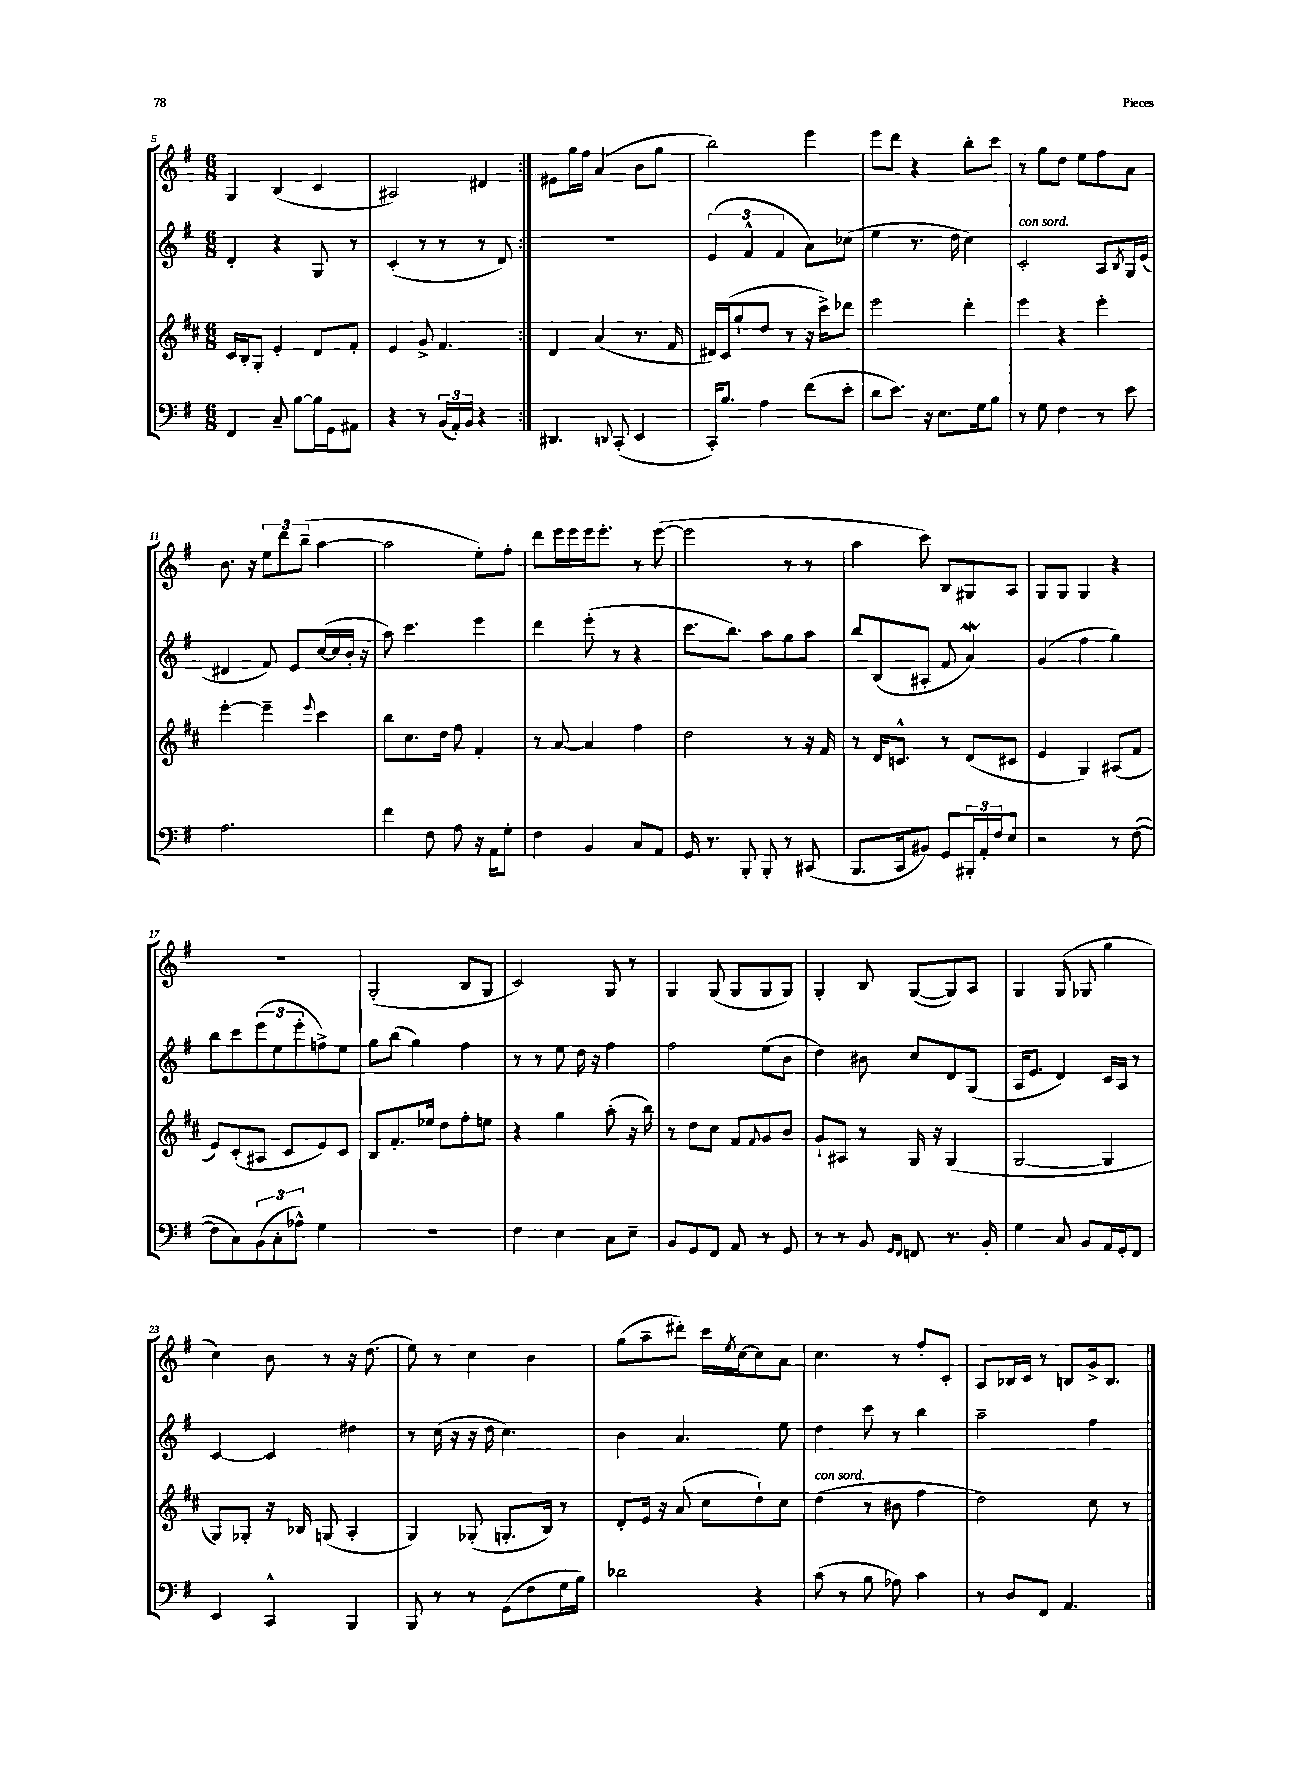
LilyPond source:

<<
\new StaffGroup <<
\new Staff = "s0" {
    \clef treble \key g \major \numericTimeSignature \time 6/8
    \repeat volta 2 { g4 b4( c'4 |
    ais2) dis'4 | }
    eis'8 g''16 fis''16 a'4( b'8 g''8 |
    b''2) e'''4 |
    e'''8 d'''8 r4 b''8-. c'''8 |
    r8 g''8 d''8 e''8 fis''8 a'8 |
    b'8. r16 \tuplet 3/2 { e''8 d'''8 b''8--( } a''4~ |
    a''2 e''8-.) fis''8-. |
    d'''8 e'''16 e'''16 e'''16 e'''8.-. r8 e'''8~( |
    e'''2 r8 r8 |
    a''4 c'''8) b8 gis8 a8 |
    g8 g8 g4 r4 |
    R2. |
    g2-.( b8 g8 |
    c'2) g8 r8 |
    g4 g8( g8 g8 g8) |
    g4-. b8 g8~( g8) a8 |
    g4 g8( ges8 g''4 |
    c''4) b'8 r8 r16 d''8.( |
    e''8) r8 c''4 b'4 |
    g''8( a''8-- dis'''8-.) c'''16 \acciaccatura { e''8 } c''16~ c''8 a'8 |
    c''4. r8 fis''8-. c'8-. |
    a8 bes16 c'16 r8 b8 g'16-> b8. \bar "|." |
}
\new Staff = "s1" {
    \clef treble \key g \major \numericTimeSignature \time 6/8
    \repeat volta 2 { d'4-. r4 g8 r8 |
    c'4-.( r8 r8 r8 d'8) | }
    R2. |
    \tuplet 3/2 { e'4( fis'4-^ fis'4 } a'8) ces''8( |
    e''4 r8. d''16 c''4) |
    c'2-.^\markup { \italic "con sord." } a8 \acciaccatura { b8 } g16 e'16( |
    dis'4 fis'8) e'8 c''16~( c''16 b'16-. r16 |
    a''8) c'''4. e'''4 |
    d'''4 e'''8-.( r8 r4 |
    c'''8. b''8.) a''8 g''8 a''8 |
    b''8 b8( ais8-. fis'8 a'4\mordent) |
    g'4( fis''4 g''4) |
    b''8 c'''8 \tuplet 3/2 { e'''8( e''8 e'''8-. } f''8->) e''8 |
    g''8 b''8( g''4) fis''4 |
    r8 r8 e''8 d''16 r16 fis''4 |
    fis''2 e''8( b'8 |
    d''4) bis'8 c''8 d'8 g8( |
    a16 e'8. d'4) c'16 a16 r8 |
    c'4~ c'4 dis''4 |
    r8 c''16( r16 r16 d''16 c''4.) |
    b'4 a'4. e''8 |
    d''4 c'''8 r8 b''4 |
    a''2-- fis''4 \bar "|." |
}
\new Staff = "s2" {
    \clef treble \key d \major \numericTimeSignature \time 6/8
    \repeat volta 2 { cis'16 b16-. g8-. e'4-. d'8 fis'8-. |
    e'4 g'8-> fis'4. | }
    d'4 a'4( r8. fis'16 |
    dis'16) cis'16( g''8-! d''8 r8 r16 cis'''16->) des'''8 |
    e'''2 d'''4-. |
    e'''4 r4 e'''4-. |
    e'''4~-. e'''4-- \appoggiatura { e'''8 } cis'''4 |
    b''8 cis''8. d''16 fis''8 fis'4-. |
    r8 a'8~ a'4 fis''4 |
    d''2 r8 r16 fis'16 |
    r8 d'16 c'8.-^ r8 d'8( cis'8 |
    e'4 g4) ais8( fis'8 |
    e'8) cis'8-.( ais8 cis'8 e'8) cis'8 |
    b8 fis'8.-. ees''16 d''8 fis''8-. e''8 |
    r4 g''4 a''8-.( r16 b''16) |
    r8 d''8 cis''8 fis'8 \appoggiatura { fis'8 } g'8 b'8 |
    g'8-! ais8 r8 g16 r16 g4( |
    g2~ g4 |
    g8) ges8-. r16 bes16 g8( a4-. |
    g4) ges8-.( g8.-. b16) r8 |
    d'8-. e'16 r16 a'8( cis''8 d''8-!) cis''8 |
    d''4^\markup { \italic "con sord." }( r8 bis'8 fis''4 |
    d''2) cis''8 r8 \bar "|." |
}
\new Staff = "s3" {
    \clef bass \key g \major \numericTimeSignature \time 6/8
    \repeat volta 2 { fis,4 c8-- b8~ b16 g,16 ais,8 |
    r4 r8 \tuplet 3/2 { b,16( a,16-.) b,16 } r4 | }
    dis,4. \appoggiatura { d,8 } c,8-.( e,4 |
    c,16-.) b8. a4 fis'8( e'8-. |
    d'8 e'8.) r16 e8. g16 b8 |
    r8 g8 fis4 r8 e'8 |
    a2. |
    fis'4 fis8 a8 r16 a,16 g8-. |
    fis4 b,4 c8 a,8 |
    g,16 r8. b,,8-. b,,8-. r8 cis,8( |
    b,,8. c,16 bis,8) g,8 \tuplet 3/2 { bis,,16-. a,16-. fis16 } e8 |
    r2 r8 fis8~( |
    fis8 c8) \tuplet 3/2 { b,8( c8-. aes8-^) } g4 |
    R2. |
    fis4 e4 c8 e8-- |
    b,8 g,8 fis,8 a,8 r8 g,8 |
    r8 r8 b,8 \grace { g,16 fis,16 } f,8 r8. b,16-. |
    g4 c8 b,8 a,16 g,16-. fis,8 |
    e,4 c,4-^ b,,4 |
    b,,8 r8 r8 g,8( fis8 g16 b16) |
    des'2 r4 |
    c'8( r8 b8 aes8) c'4 |
    r8 d8 fis,8 a,4. \bar "|." |
}
>>
>>
\layout { \context { \Score currentBarNumber = #5 } }
